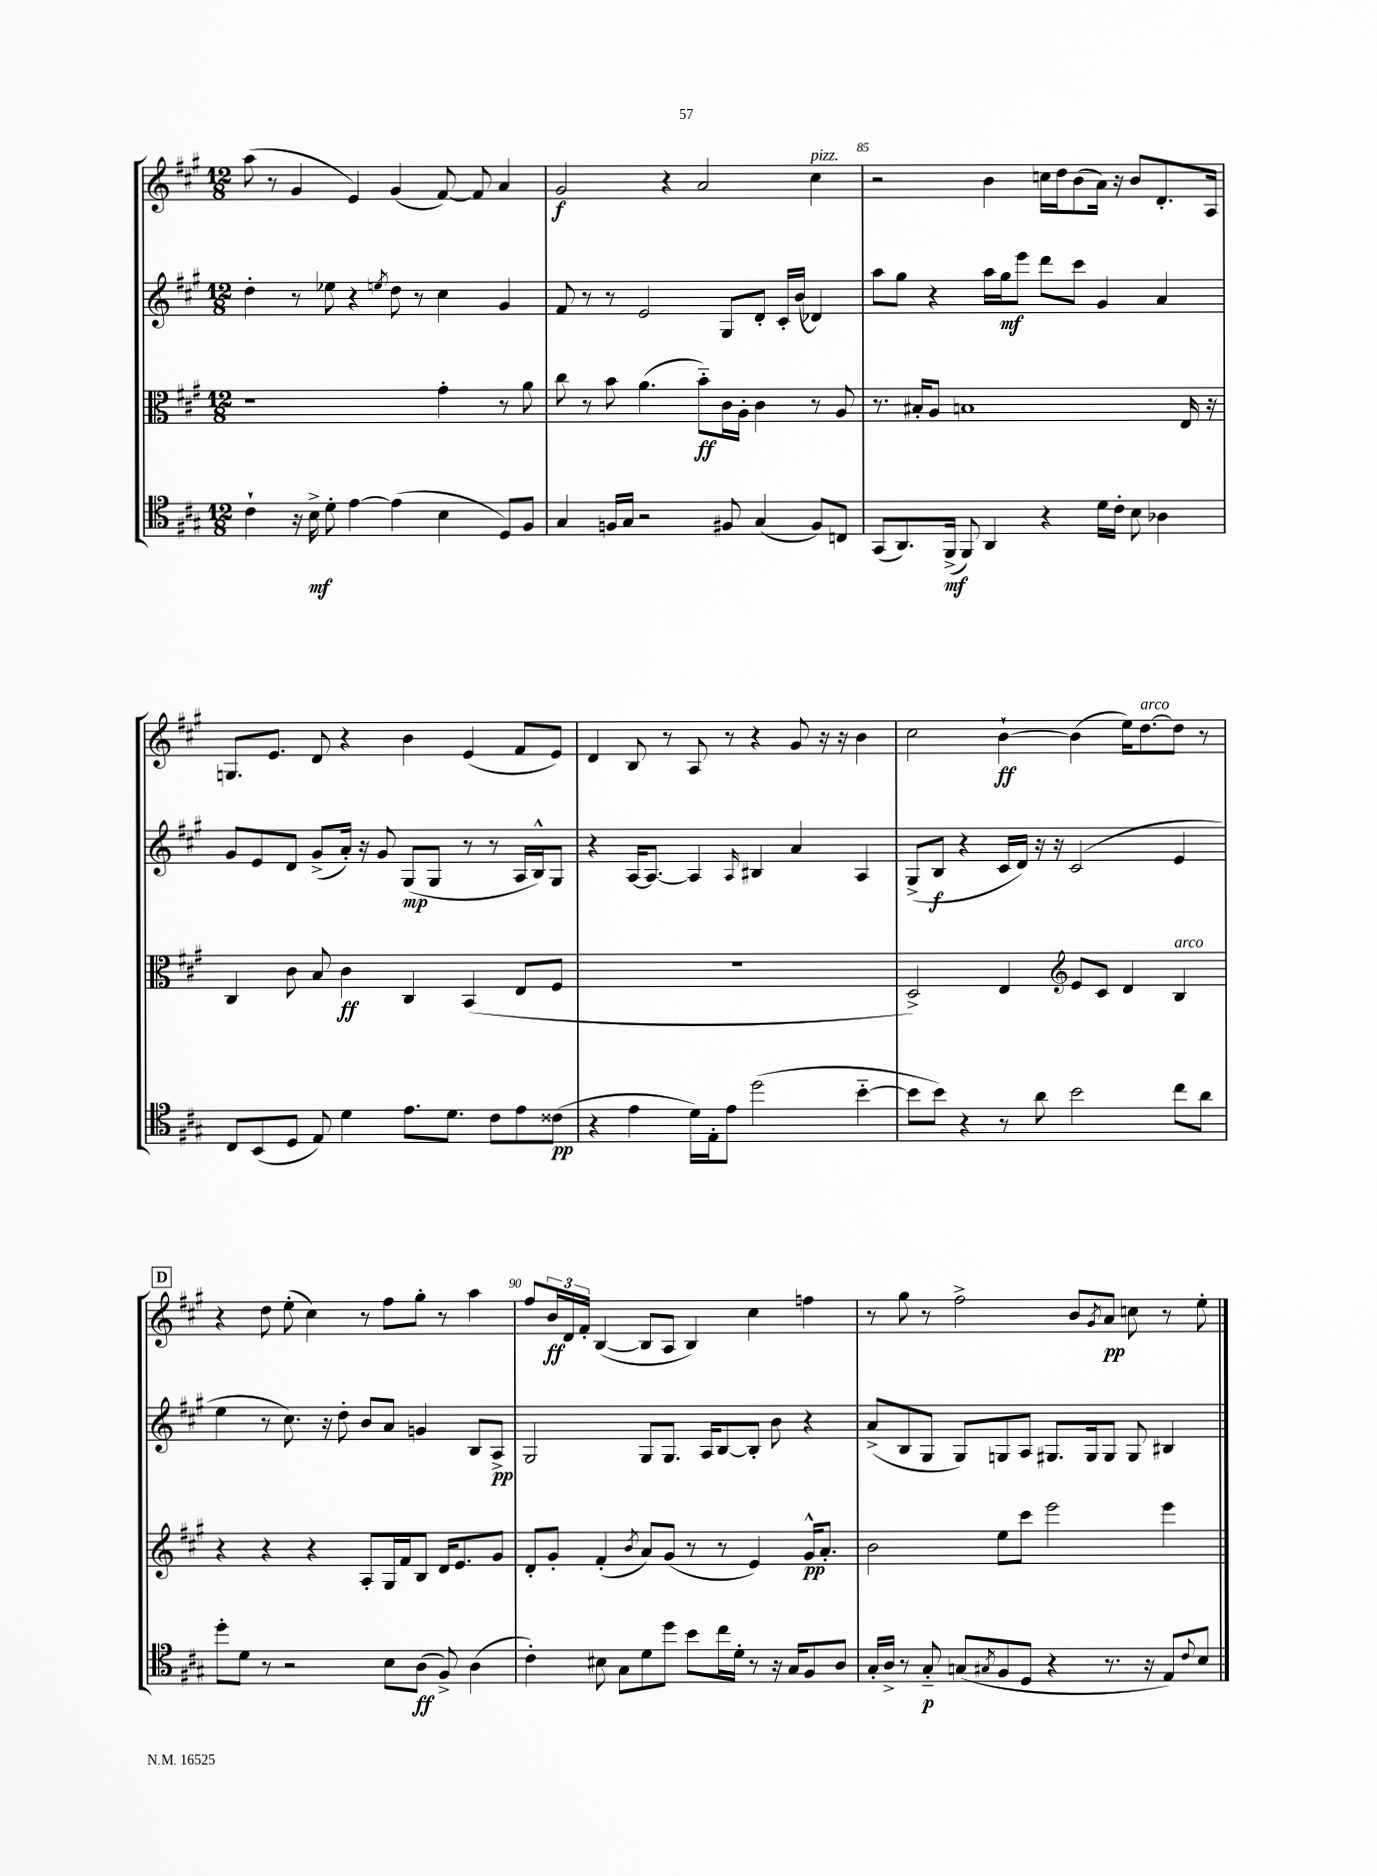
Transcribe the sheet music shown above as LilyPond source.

<<
\new StaffGroup <<
\new Staff = "s0" {
    \clef treble \key a \major \numericTimeSignature \time 12/8
    a''8( r8 gis'4 e'4) gis'4( fis'8~) fis'8 a'4 |
    gis'2\f r4 a'2 cis''4^\markup { \italic "pizz." } |
    r2 b'4 c''16 d''16 b'8( a'16) r16 b'8 d'8.-. a16 |
    g8. e'8. d'8 r4 b'4 e'4( fis'8 e'8) |
    d'4 b8 r8 a8 r8 r4 gis'8 r16 r16 b'4 |
    cis''2 b'4~-!\ff b'4( e''16) d''8.~^\markup { \italic "arco" } d''8 r8 |
    \mark \markup { \box "D" } r4 d''8 e''8-.( cis''4) r8 fis''8 gis''8-. r8 a''4 |
    fis''8 \tuplet 3/2 { b'16\ff d'16 fis'16-. } b4~( b8 a8 b4) cis''4 f''4 |
    r8 gis''8 r8 fis''2-> b'8 \acciaccatura { gis'8 } a'8\pp c''8 r8 e''8-. \bar "|." |
}
\new Staff = "s1" {
    \clef treble \key a \major \numericTimeSignature \time 12/8
    d''4-. r8 ees''8 r4 \acciaccatura { e''8 } d''8 r8 cis''4 gis'4 |
    fis'8 r8 r8 e'2 gis8 d'8-. cis'16-. b'16( des'4) |
    a''8 gis''8 r4 a''16 gis''16\mf e'''8 d'''8 cis'''8 gis'4 a'4 |
    gis'8 e'8 d'8 gis'8->( a'16-.) r16 gis'8 gis8\mp( gis8 r8 r8 a16 b16-^) gis8 |
    r4 a16~ a8.~ a4 \grace { a16 } bis4 a'4 a4 |
    gis8->( b8\f r4 cis'16 d'16) r16 r16 cis'2( e'4 |
    \mark \markup { \box "D" } e''4 r8 cis''8.) r16 d''8-. b'8 a'8 g'4 b8 a8->\pp |
    gis2 gis8 gis8. a16 b8~ b8-. b'8 r4 |
    a'8->( b8 gis8 gis8) g8 a8 gis8. gis16 gis8 gis8 bis4 \bar "|." |
}
\new Staff = "s2" {
    \clef alto \key a \major \numericTimeSignature \time 12/8
    r1 gis'4-. r8 a'8 |
    cis''8 r8 b'8 a'4.( b'8-_\ff) cis'16 a16-. cis'4 r8 a8 |
    r8. bis16-. a8 b1 e16 r16 |
    cis4 cis'8 b8 cis'4\ff cis4 b,4( e8 fis8 |
    R1. |
    d2->) e4 \clef treble e'8 cis'8 d'4 b4^\markup { \italic "arco" } |
    \mark \markup { \box "D" } r4 r4 r4 a8-. gis16 fis'16 b8 d'16 e'8. gis'8 |
    d'8-. gis'8-. fis'4-.( \acciaccatura { b'8 } a'8) gis'8( r8 r8 e'4) gis'16-^\pp a'8.-. |
    b'2 e''8 cis'''8 e'''2 e'''4 \bar "|." |
}
\new Staff = "s3" {
    \clef tenor \key a \major \numericTimeSignature \time 12/8
    cis'4-! r16 b16->\mf d'8-. e'4~ e'4( b4 d8) fis8 |
    gis4 f16 gis16 r2 fis8 gis4( fis8) c8 |
    gis,8( a,8.) fis,16->\mf( fis,8) a,4 r4 d'16 cis'16-. b8 aes4 |
    cis8 b,8( d8 e8) d'4 e'8. d'8. cis'8 e'8 cisis'8\pp( |
    r4 e'4 d'16) e16-. e'8 d''2( b'4~-_ |
    b'8 b'8) r4 r8 a'8 b'2 cis''8 a'8 |
    \mark \markup { \box "D" } d''8-. d'8 r8 r2 b8 a8\ff( fis8->) a4( |
    cis'4-.) bis8 gis8 d'8 d''8 b'8 cis''16 d'16-. r8 r16 gis16 fis8 a8 |
    gis16-. a16-> r8 gis8-_\p g8( \acciaccatura { gis8 } fis8 d8 r4 r8. r16 e8) \appoggiatura { cis'8 } b8 \bar "|." |
}
>>
>>
\layout { \context { \Score currentBarNumber = #83 \override BarNumber.break-visibility = ##(#f #t #t) barNumberVisibility = #(every-nth-bar-number-visible 5) } }
